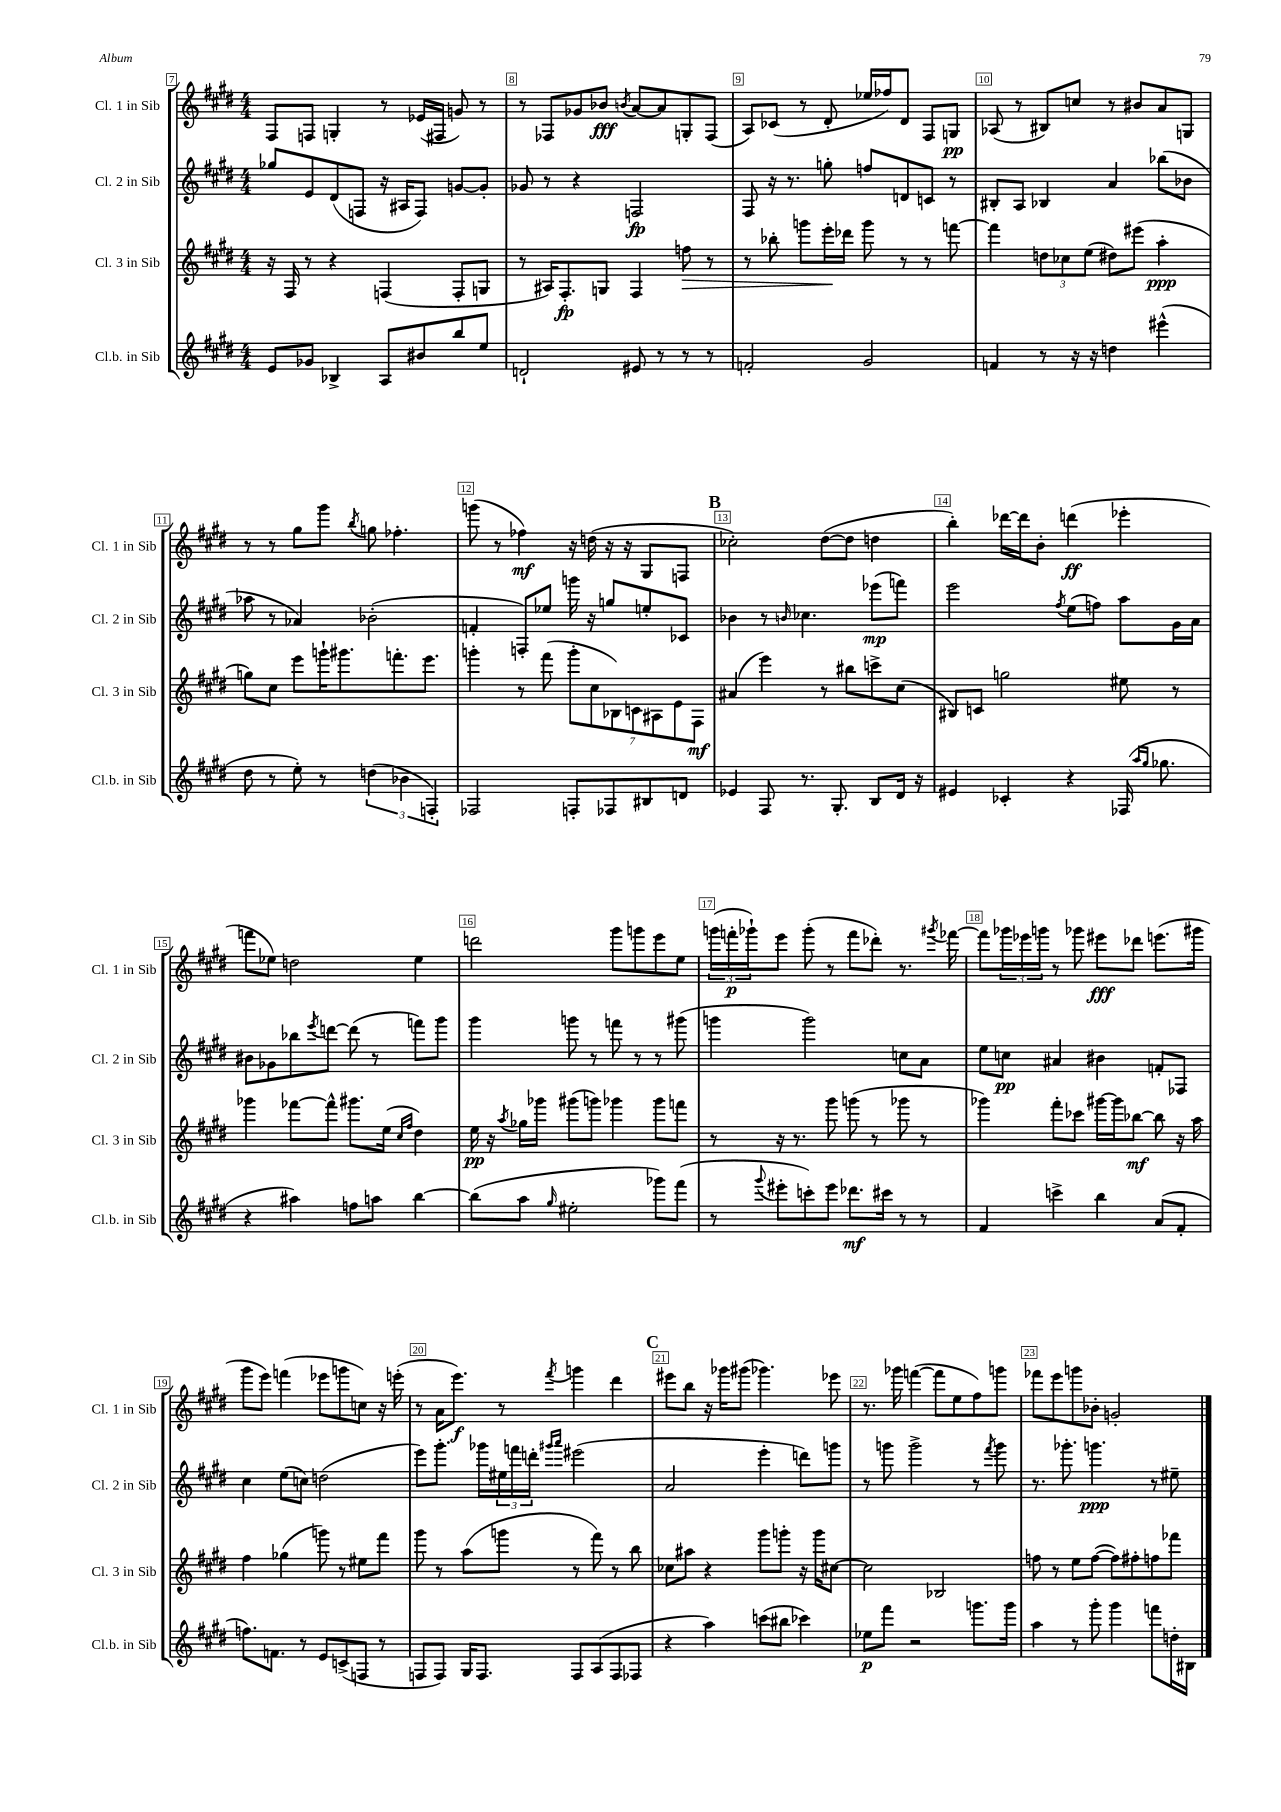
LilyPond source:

<<
\new StaffGroup <<
\new Staff = "s0" \with { instrumentName = "Cl. 1 in Sib" shortInstrumentName = "Cl. 1 in Sib" } {
    \clef treble \key e \major \numericTimeSignature \time 4/4
    fis8 f8 g4-. r8 ees'16( fis16 g'8) r8 |
    r8 fes8 ges'8 bes'8\fff \acciaccatura { b'8 } a'8~ a'8 g8-. fes8( |
    a8) ces'8( r8 dis'8-. ees''16 fes''16) dis'8 fis8 g8\pp |
    aes8( r8 bis8) c''8 r8 bis'8 a'8 g8 |
    r8 r8 gis''8 gis'''8 \acciaccatura { b''8 } g''8 fes''4.-. |
    g'''8( r8 fes''4\mf) r16 d''16( r16 r16 gis8 f8 |
    \mark \markup { \bold "B" } ces''2-.) dis''8~( dis''8 d''4 |
    b''4-.) des'''16~ des'''16 b'8-. d'''4\ff( ees'''4-. |
    f'''8 ees''8) d''2 ees''4 |
    d'''2 gis'''8 g'''8 e'''8 e''8 |
    \tuplet 3/2 { g'''16( f'''16-.\p ges'''16-!) } e'''8 ges'''8-.( r8 f'''8 des'''8-.) r8. \acciaccatura { gis'''8 } fes'''16~ |
    fes'''8 \tuplet 3/2 { ges'''16 ees'''16 g'''16 } r8 ges'''8 eis'''8\fff des'''8 e'''8.( gis'''16 |
    gis'''8 e'''8) f'''4( ees'''8 g'''8 c''8) r16 e'''16-.( |
    r8 a'16 e'''8.\f) r8 \acciaccatura { fis'''8 } g'''4 dis'''4 |
    \mark \markup { \bold "C" } eis'''8 b''8 r16 ges'''16 gis'''8( ges'''4.) ees'''8 |
    r8. ges'''16 f'''4~( f'''8 e''8 fis''8) g'''8 |
    fes'''8 e'''8 g'''8 bes'8-. g'2-. \bar "|." |
}
\new Staff = "s1" \with { instrumentName = "Cl. 2 in Sib" shortInstrumentName = "Cl. 2 in Sib" } {
    \clef treble \key e \major \numericTimeSignature \time 4/4
    ges''8 e'8 dis'8( f8 r16 ais16 f8) g'8~ g'8-. |
    ges'8 r8 r4 f2\fp |
    fis8 r16 r8. g''8-. f''8 d'8 c'8 r8 |
    bis8-. a8 bes4 a'4 bes''8( bes'8 |
    aes''8 r8 aes'4) bes'2-.( |
    f'4-. f8-.) ees''8 g'''16 r16 g''8 e''8-. ces'8 |
    \mark \markup { \bold "B" } bes'4 r8 \grace { b'16 } ces''4. ees'''8\mp( f'''8) |
    e'''2 \acciaccatura { fis''8 } e''8( f''8) a''8 gis'16 a'16 |
    bis'8 ges'8 bes''8 \acciaccatura { e'''8 } d'''8~ d'''8( r8 f'''8) gis'''8 |
    gis'''4 g'''8 r8 f'''8 r8 r8 gis'''8( |
    g'''4 g'''2) c''8 a'8 |
    e''8 c''8\pp ais'4 bis'4 f'8-. fes8 |
    cis''4 e''8( c''8) d''2( |
    e'''8) gis'''8.-. ges'''16 \tuplet 3/2 { eis''16 f'''16 d'''16-. } \grace { gis'''16 a'''16 } eis'''2( |
    \mark \markup { \bold "C" } a'2 e'''4-. d'''8) g'''8 |
    r8 g'''8 g'''2-> r8 \acciaccatura { fis'''8 } g'''8 |
    r8. ges'''8.-. g'''4.\ppp r8 eis''8-- \bar "|." |
}
\new Staff = "s2" \with { instrumentName = "Cl. 3 in Sib" shortInstrumentName = "Cl. 3 in Sib" } {
    \clef treble \key e \major \numericTimeSignature \time 4/4
    r16 fis16 r8 r4 f4( f8-. g8 |
    r8 ais16) fis8.-.\fp g8 fis4 f''8\> r8 |
    r8 bes''8-. g'''8 e'''16-.\! des'''16 g'''8 r8 r8 f'''8~ |
    f'''4 \tuplet 3/2 { d''8 ces''8 e''8( } dis''8) eis'''8( a''4-.\ppp |
    g''8) cis''8 e'''8 g'''16-! gis'''8. f'''8.-. e'''8. |
    g'''4-. r8 fis'''8( \tuplet 7/4 { g'''8-. cis''8 bes8) c'8 ais8 e'8 fis8\mf } |
    \mark \markup { \bold "B" } ais'4( e'''4) r8 bis''8 c'''8-> cis''8( |
    bis8) c'8 g''2 eis''8 r8 |
    ges'''4 fes'''8~ fes'''8-^ gis'''8. e''16( \grace { cis''16 fis''16 } dis''4) |
    e''16\pp r16 \acciaccatura { a''8 } ges''16 ges'''16 gis'''8( g'''8) ges'''4 ges'''8 f'''8 |
    r8 r16 r8. gis'''8 g'''8( r8 ges'''8 r8 |
    ges'''4) fis'''8-. ces'''8 gis'''16~ gis'''16 bes''8~\mf bes''8 r16 a''16 |
    fis''4 ges''4( g'''8) r8 eis''8 fis'''8 |
    gis'''8 r8 a''8( g'''8 r8 fis'''8) r8 b''8 |
    \mark \markup { \bold "C" } ces''8 ais''8 r4 gis'''8 g'''8-. r16 g'''16 cis''8~ |
    cis''2 bes2 |
    f''8 r8 e''8 f''8~( f''8) fis''8-. f''8 fes'''8 \bar "|." |
}
\new Staff = "s3" \with { instrumentName = "Cl.b. in Sib" shortInstrumentName = "Cl.b. in Sib" } {
    \clef treble \key e \major \numericTimeSignature \time 4/4
    e'8 ges'8 bes4-> a8 bis'8 b''8 e''8 |
    d'2-! eis'8 r8 r8 r8 |
    f'2-. gis'2 |
    f'4 r8 r16 r16 d''4 eis'''4-^( |
    dis''8 r8 e''8-.) r8 \tuplet 3/2 { d''4( bes'4 f4-.) } |
    fes2 f8-. fes8 bis8 d'8 |
    \mark \markup { \bold "B" } ees'4 fis8 r8. gis8.-. b8 dis'16 r16 |
    eis'4 ces'4-. r4 fes16( \grace { a''16 gis''16 } ges''8. |
    r4 ais''4) f''8 a''8 b''4~ |
    b''8( a''8 \grace { gis''16 } eis''2-. ges'''8) fis'''8( |
    r8 \appoggiatura { gis'''8 } eis'''8-. c'''8-.) eis'''8 des'''8.\mf cis'''16 r8 r8 |
    fis'4 c'''4-> b''4 a'8( fis'8-. |
    f''8.) f'8. r8 e'8 c'8->( f8 r8 |
    f8 f8) gis16 f8. f8 a8( f8 fes8 |
    \mark \markup { \bold "C" } r4 a''4) c'''8( bis''8 ces'''4) |
    ees''8\p fis'''8 r2 g'''8. g'''16 |
    a''4 r8 gis'''8-. gis'''4 f'''8 d''16-. bis16 \bar "|." |
}
>>
>>
\layout { \context { \Score currentBarNumber = #7 \override BarNumber.break-visibility = ##(#f #t #t) barNumberVisibility = #all-bar-numbers-visible \override BarNumber.stencil = #(make-stencil-boxer 0.1 0.3 ly:text-interface::print) } }
